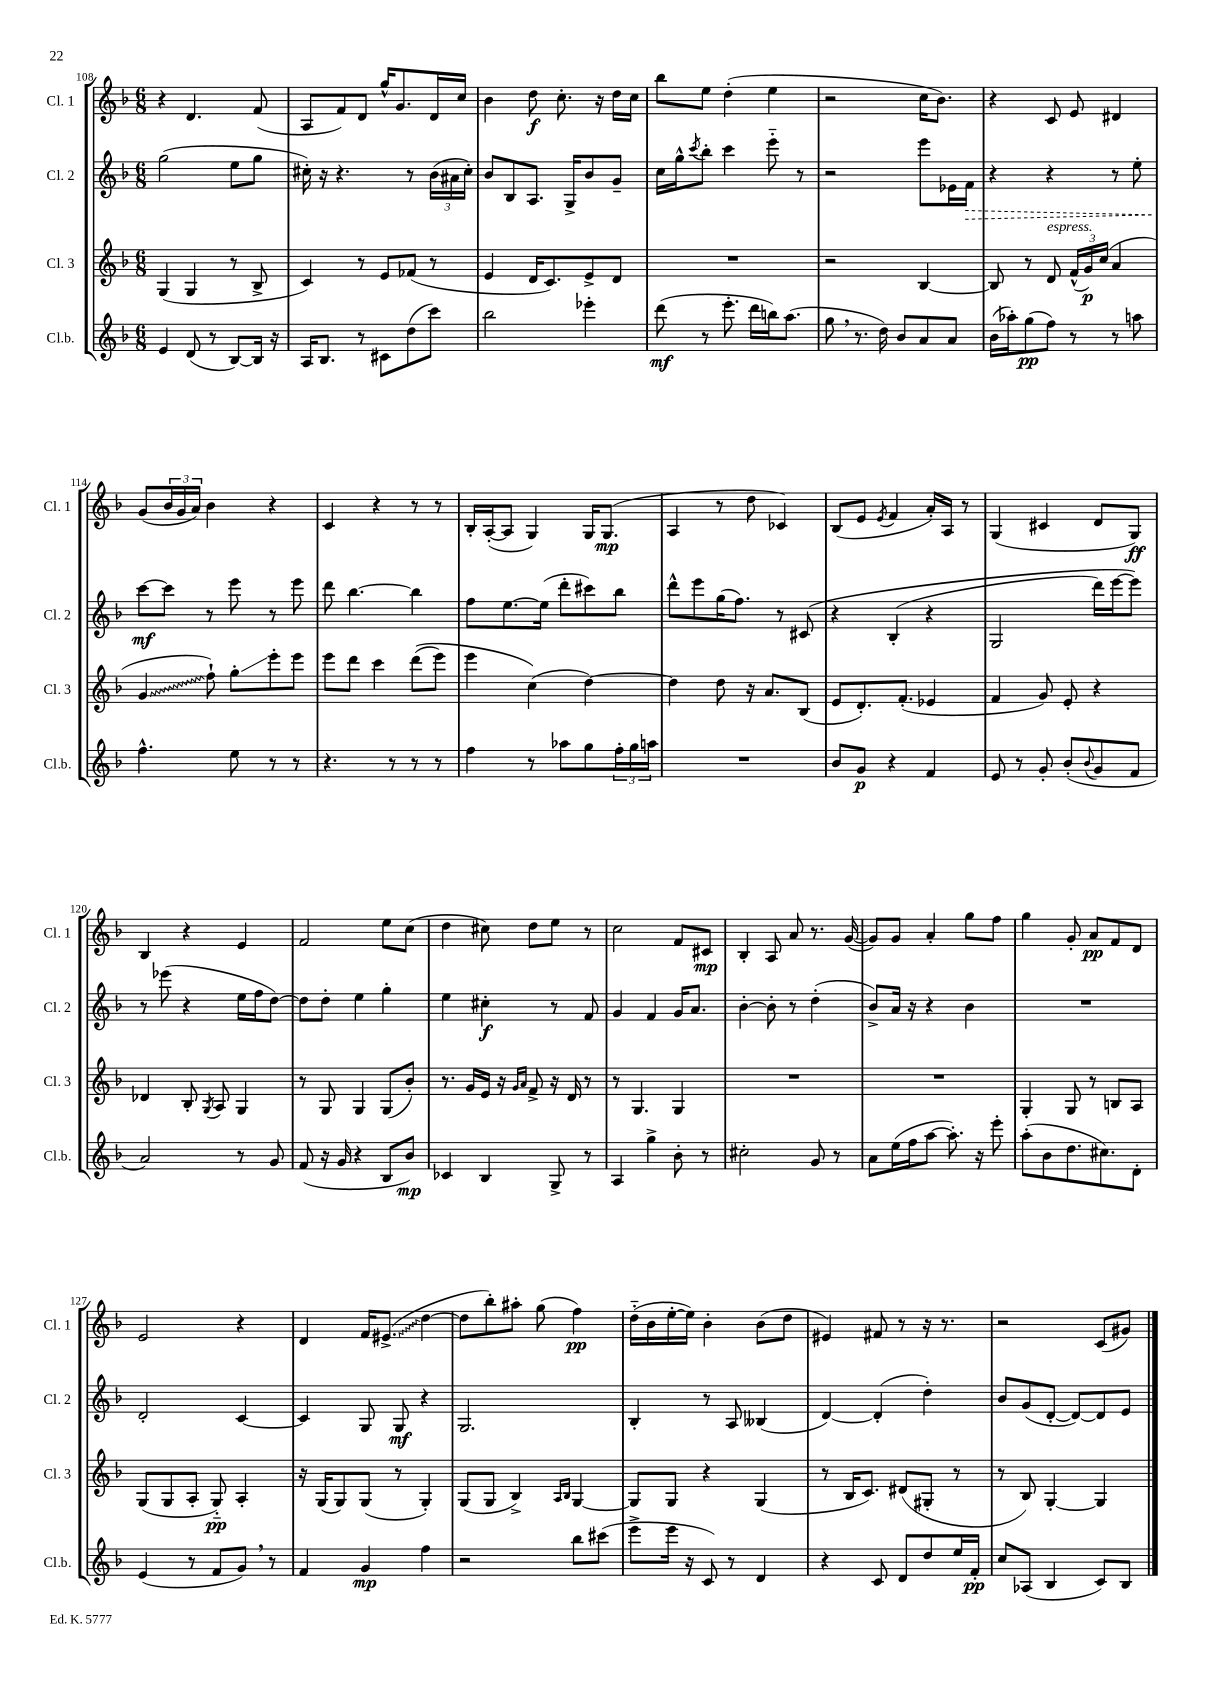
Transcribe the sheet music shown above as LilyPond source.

<<
\new StaffGroup <<
\new Staff = "s0" \with { instrumentName = "Cl. 1" shortInstrumentName = "Cl. 1" } {
    \clef treble \key f \major \numericTimeSignature \time 6/8
    r4 d'4. f'8( |
    a8 f'8) d'8 g''16-^ g'8. d'16 c''16 |
    bes'4 d''8\f c''8.-. r16 d''16 c''16 |
    bes''8 e''8 d''4-.( e''4 |
    r2 c''16 bes'8.) |
    r4 c'8 e'8 dis'4 |
    g'8( \tuplet 3/2 { bes'16 g'16 a'16) } bes'4 r4 |
    c'4 r4 r8 r8 |
    bes16-. a16~-.( a8 g4) g16 g8.\mp( |
    a4 r8 d''8 ces'4) |
    bes8( e'8 \acciaccatura { e'8 } f'4 a'16-.) a16 r8 |
    g4( cis'4 d'8 g8\ff) |
    bes4 r4 e'4 |
    f'2 e''8 c''8( |
    d''4 cis''8) d''8 e''8 r8 |
    c''2 f'8 cis'8\mp |
    bes4-. a8 a'8 r8. g'16~( |
    g'8) g'8 a'4-. g''8 f''8 |
    g''4 g'8-. a'8\pp f'8 d'8 |
    e'2 r4 |
    d'4 f'16 \once \override Glissando.style = #'zigzag eis'8.->\glissando( d''4~ |
    d''8 bes''8-.) ais''8-. g''8( f''4\pp) |
    d''16-_( bes'16 e''16~-. e''16) bes'4-. bes'8( d''8 |
    eis'4) fis'8 r8 r16 r8. |
    r2 c'8( gis'8) \bar "|." |
}
\new Staff = "s1" \with { instrumentName = "Cl. 2" shortInstrumentName = "Cl. 2" } {
    \clef treble \key f \major \numericTimeSignature \time 6/8
    g''2( e''8 g''8 |
    cis''16-.) r16 r4. r8 \tuplet 3/2 { bes'16( ais'16 cis''16-.) } |
    bes'8 bes8 a8. g16-> bes'8 g'8-- |
    c''16 g''16-^ \acciaccatura { c'''8 } bes''8-. c'''4 e'''8-_ r8 |
    r2 e'''8 ees'16 \once \override Hairpin.style = #'dashed-line f'16\> |
    r4 r4 r8 e''8-. |
    c'''8~\mf\! c'''8 r8 e'''8 r8 e'''8 |
    d'''8 bes''4.~ bes''4 |
    f''8 e''8.~ e''16( d'''8-. cis'''8) bes''8 |
    d'''8-^ e'''8 g''16( f''8.) r8 cis'8\( |
    r4 bes4-.( r4 |
    g2 d'''16) e'''16~ e'''8\) |
    r8 ees'''8( r4 e''16 f''16 d''8~) |
    d''8 d''8-. e''4 g''4-. |
    e''4 cis''4-.\f r8 f'8 |
    g'4 f'4 g'16 a'8. |
    bes'4~-. bes'8-. r8 d''4-.( |
    bes'8->) a'16 r16 r4 bes'4 |
    R2. |
    d'2-. c'4~ |
    c'4 g8 g8\mf r4 |
    g2. |
    bes4-. r8 a8 beses4( |
    d'4~) d'4-.( d''4-.) |
    bes'8 g'8( d'8~-. d'8~) d'8 e'8 \bar "|." |
}
\new Staff = "s2" \with { instrumentName = "Cl. 3" shortInstrumentName = "Cl. 3" } {
    \clef treble \key f \major \numericTimeSignature \time 6/8
    g4( g4 r8 bes8-> |
    c'4) r8 e'8 fes'8( r8 |
    e'4 d'16 c'8.) e'8-> d'8 |
    R2. |
    r2 bes4~ |
    bes8 r8 d'8^\markup { \italic "espress." } \tuplet 3/2 { f'16-^( g'16\p) c''16( } a'4 |
    \once \override Glissando.style = #'zigzag g'4\glissando f''8-!) g''8-.\glissando e'''8-. e'''8 |
    e'''8 d'''8 c'''4 d'''8(\( e'''8) |
    e'''4 c''4(\) d''4~) |
    d''4 d''8 r16 a'8. bes8( |
    e'8 d'8.-.) f'8.-.( ees'4 |
    f'4 g'8) e'8-. r4 |
    des'4 bes8-. \acciaccatura { g8 } a8 g4 |
    r8 g8 g4 g8( bes'8-.) |
    r8. g'16 e'16 r16 \grace { g'16 a'16 } f'8-> r16 d'16 r8 |
    r8 g4. g4 |
    R2. |
    R2. |
    g4-. g8 r8 b8 a8 |
    g8( g8 a8-. g8-_\pp) a4-. |
    r16 g16( g8) g8( r8 g4-.) |
    g8( g8 bes4->) \grace { a16 bes16 } g4~ |
    g8 g8 r4 g4( |
    r8 bes16 c'8.) dis'8( gis8-. r8 |
    r8 bes8) g4~-. g4 \bar "|." |
}
\new Staff = "s3" \with { instrumentName = "Cl.b." shortInstrumentName = "Cl.b." } {
    \clef treble \key f \major \numericTimeSignature \time 6/8
    e'4 d'8( r8 bes8~) bes16 r16 |
    a16 bes8. r8 cis'8 d''8( c'''8) |
    bes''2 ees'''4-. |
    d'''8\mf( r8 e'''8.-. d'''16 b''16) a''8.( |
    g''8 \breathe r8. d''16) bes'8 a'8 a'8 |
    bes'16( aes''16-.) g''8\pp( f''8) r8 r8 a''8 |
    f''4.-^ e''8 r8 r8 |
    r4. r8 r8 r8 |
    f''4 r8 aes''8 g''8 \tuplet 3/2 { f''16-. g''16 a''16 } |
    R2. |
    bes'8 g'8\p r4 f'4 |
    e'8 r8 g'8-. bes'8-.( \appoggiatura { bes'8 } g'8 f'8 |
    a'2) r8 g'8 |
    f'8( r16 g'16 r4 bes8 bes'8\mp) |
    ces'4 bes4 g8-> r8 |
    a4 g''4-> bes'8-. r8 |
    cis''2-. g'8 r8 |
    a'8 e''16( f''16 a''8~ a''8.-.) r16 e'''8-. |
    a''8-.( bes'8 d''8. cis''8.) d'8-. |
    e'4( r8 f'8 g'8) \breathe r8 |
    f'4 g'4\mp f''4 |
    r2 bes''8 cis'''8( |
    e'''8-> e'''16 r16 c'8) r8 d'4 |
    r4 c'8 d'8 d''8 e''16 f'16-.\pp |
    c''8 aes8( bes4 c'8) bes8 \bar "|." |
}
>>
>>
\layout { \context { \Score currentBarNumber = #108 } }
